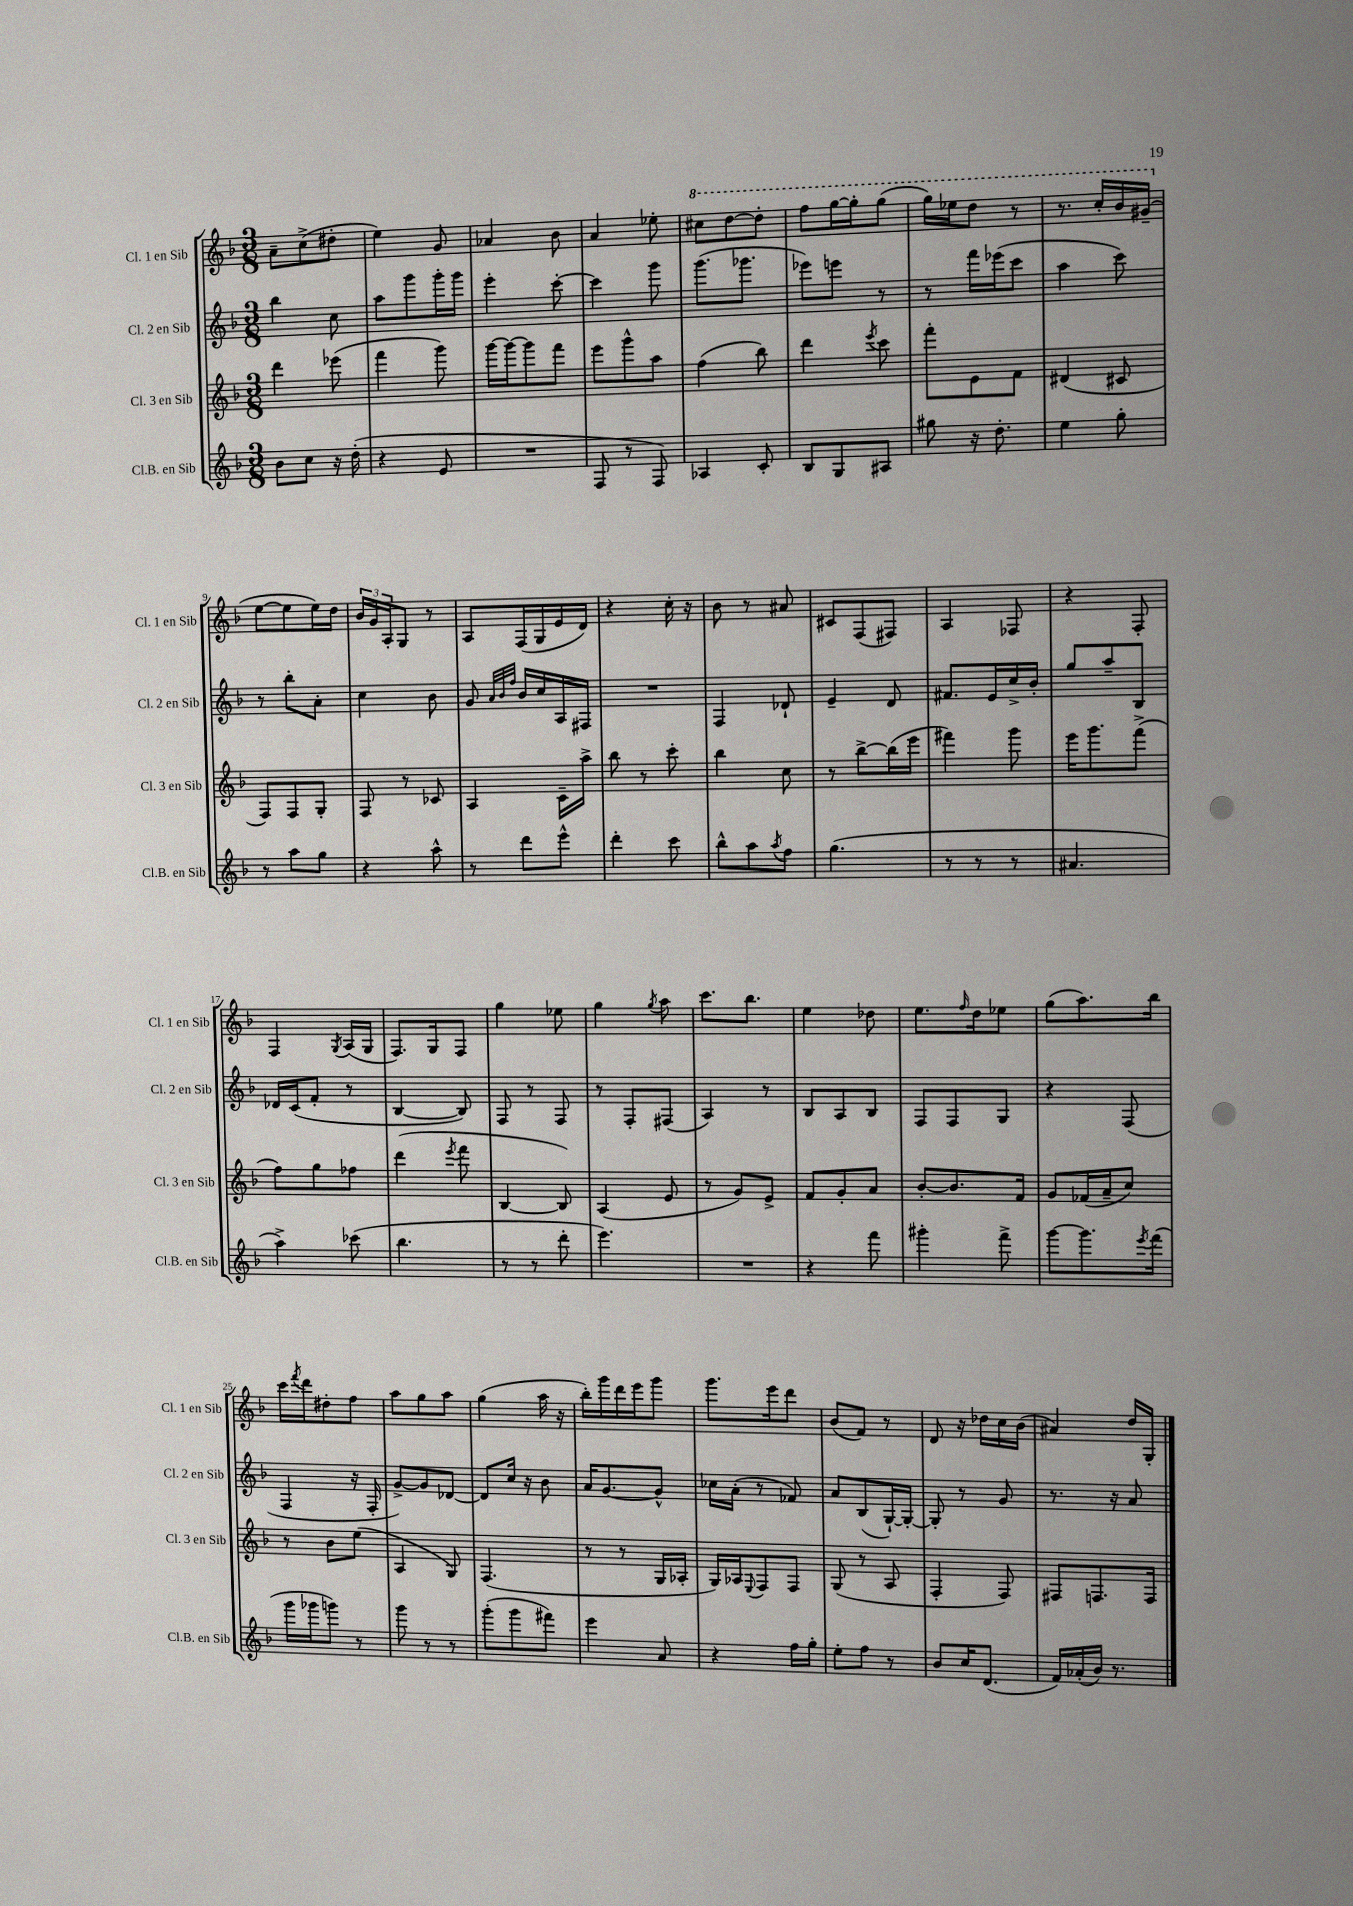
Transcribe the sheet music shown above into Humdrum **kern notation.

**kern	**kern	**kern	**kern
*staff4	*staff3	*staff2	*staff1
*clefG2	*clefG2	*clefG2	*clefG2
*k[b-]	*k[b-]	*k[b-]	*k[b-]
*M3/8	*M3/8	*M3/8	*M3/8
8b-\L	4ddd\	4bb-\	8a~\L
8cc\J	.	.	(8cc^\
16r	(8eee-\	8cc\	8dd#'\J
(16dd'\	.	.	.
=	=	=	=
4r	4fff\	8aa\L	4ee\)
.	.	8ggg\	.
8e/	8ggg\)	16ggg'\L	8g/
.	.	16ggg\JJ	.
=	=	=	=
4.r	[16ggg\LL	4eee'\	4a-/
.	16ggg\_J	.	.
.	8ggg\]	.	.
.	8fff\J	[8ccc'\	8b-\
=	=	=	=
8F/	8eee\L	4ccc\]	4a/
8r	8ggg^^\	.	.
8F/)	8aa\J	8ggg\	8ee-'\
=	=	=	=
4A-/	(4ff\	(8.ggg\L	8ccc#\L
.	.	.	[8ddd\
.	.	8.ggg-\J	.
8c'/	8bb-\)	.	8ddd'\]J
=	=	=	=
8B-/L	4ddd\	8eee-\L)	8fff\L
8G/	.	8eee\J	[16ggg\L
.	.	.	16ggg'\]J
.	8qeee/	.	.
8A#/J	8ccc\	8r	(8ggg\J
=	=	=	=
8gg#\	8fff'\L	8r	16ggg\LL)
.	.	.	16eee-\J
16r	8e\	16fff\LL	8ddd\J
8.dd'\	.	(16eee-\J	.
.	8f\J	8ccc\J	8r
=	=	=	=
4ee\	(4d#/	4aa\	8.r
.	.	.	16ccc'/LL
8gg'\	8c#/	8ccc\)	16bb-/
.	.	.	(16gg#~/JJ
=	=	=	=
8r	8F/L)	8r	[8ee\L
8aa\L	8F/	8bb-'\L	8ee\]
8gg\J	8G'/J	8a'\J	16ee\L)
.	.	.	16dd\JJ
=	=	=	=
4r	8F/	4cc\	24b-/LL
.	.	.	24g/
.	.	.	24A'/J
.	8r	.	8G/J
8aa^^\	8c-/	8b-\	8r
=	=	=	=
8r	4A/	8g/	8A/L
.	.	32qqa/LLL	.
.	.	32qqb-/	.
.	.	32qqff/JJJ	.
8ddd\L	.	16b-/LL	(16F/L
.	.	16cc/	16G/
8eee^^\J	16c~\LL	16A/	16e/
.	16aa^\JJ	16F#/JJ	16d/JJ)
=	=	=	=
4ddd'\	8bb-\	4.r	4r
.	8r	.	.
8ccc\	8ccc'\	.	16cc'\
.	.	.	16r
=	=	=	=
8bb-^^\L	4bb-\	4F/	8b-\
8aa\	.	.	8r
8qaa/	.	.	.
8ff\J	8cc\	8d-`/	8a#/
=	=	=	=
(4.gg\	8r	4e~/	8c#/L
.	[8bb-^\L	.	(8F/
.	(16bb-\]L	8d/	8F#/J)
.	16eee\JJ	.	.
=	=	=	=
8r	4fff#\)	8.f#/L	4A/
8r	.	.	.
.	.	16e/L	.
8r	8ggg\	16cc^/	8F-/
.	.	16b-'/JJ	.
=	=	=	=
4.a#/	16eee\LK	8gg/L	4r
.	8.ggg\	.	.
.	.	8aa~/	.
.	(8fff^\J	8B-/J	8F'/
=	=	=	=
4aa^\)	8ff\L)	16d-/LL	4F/
.	.	(16c/J	.
.	8gg\	8f'/J	.
.	.	.	8qG/
(8ccc-\	8ff-\J	8r	(16A/LL
.	.	.	16G/JJ
=	=	=	=
4.bb-\	(4ddd\	[4B-/	8.F/L)
.	.	.	16G/k
.	8qeee/	.	.
.	8fff\	8B-/])	8F/J
=	=	=	=
8r	[4B-/	8F/	4gg\
8r	.	8r	.
8ddd'\	8B-/])	8F/	8ee-\
=	=	=	=
4.eee\)	(4A/	8r	4gg\
.	.	8F'/L	.
.	.	.	8qgg/
.	8e/	(8F#/J	8aa\
=	=	=	=
4.r	8r	4A/)	8.ccc\L
.	8g/L)	.	.
.	.	.	8.bb-\J
.	8e^/J	8r	.
=	=	=	=
4r	8f/L	8B-/L	4ee\
.	8g'/	8A/	.
8fff\	8a/J	8B-/J	8dd-\
=	=	=	=
4ggg#'\	[8b-'/L	8F/L	8.ee\L
.	8.b-/]	8F/	.
.	.	.	16qqff/
.	.	.	16dd\k
8fff^\	.	8G/J	8ee-\J
.	16f/Jk	.	.
=	=	=	=
[8ggg\L	8g/L	4r	(8gg\L
8.ggg\]	(16f-/L	.	8.aa\)
.	16a~/J	.	.
.	8cc/J)	(8F/	.
8qeee/	.	.	.
(16fff\Jk	.	.	16bb-\Jk
=	=	=	=
16ggg\LL	8r	4F/	16ccc\LL
.	.	.	8qfff/
16ggg-\J	.	.	16ddd\J
8ggg\J)	8b-\L	.	8dd#'\
8r	(8ee\J	16r	8ff\J
.	.	16F'/	.
=	=	=	=
8ggg\	4A/	[8g^/L)	8aa\L
8r	.	8g/]	8gg\
8r	8G/)	[8d-/J	8aa\J
=	=	=	=
(8ggg'\L	(4.F/	8d-/]L	(4gg\
8ggg\	.	16cc/Jk	.
.	.	16r	.
8fff#\J)	.	8b-\	16aa\
.	.	.	16r
=	=	=	=
4eee\	8r	16a/LK	16bb-'\LL)
.	.	[8.g/	16ggg\
.	8r	.	16ddd\
.	.	.	16eee\J
8a/	16G/LL	8g^^/]J	8ggg\J
.	16A-'/JJ	.	.
=	=	=	=
4r	16G/LL)	16cc-\LL	8.ggg\L
.	16A-/J	(16a'\JJ	.
.	8qqE/	.	.
.	8F/	8r	.
.	.	.	16eee\k
16ff\LL	8F/J	8f-/)	8ddd\J
16gg'\JJ	.	.	.
=	=	=	=
8ee'\L	(8G/	8a/L	(8b-/L
8ff\J	8r	(8B-/	8f/J)
8r	8A/	[16G`/L)	8r
.	.	16G'/_JJ	.
=	=	=	=
8b-/L	4F'/	8G'/]	8d/
16cc/K	.	8r	16r
(8.d/J	.	.	16dd-\LL
.	8F/)	8g/	16cc\
.	.	.	(16b-\JJ
=	=	=	=
16f/LL)	8F#/L	8.r	4a#/)
(16a-'/	.	.	.
16b-/JJ)	8.F/	.	.
8.r	.	16r	.
.	.	8a/	16dd/LL
.	16F/Jk	.	16G'/JJ
==	==	==	==
*-	*-	*-	*-
